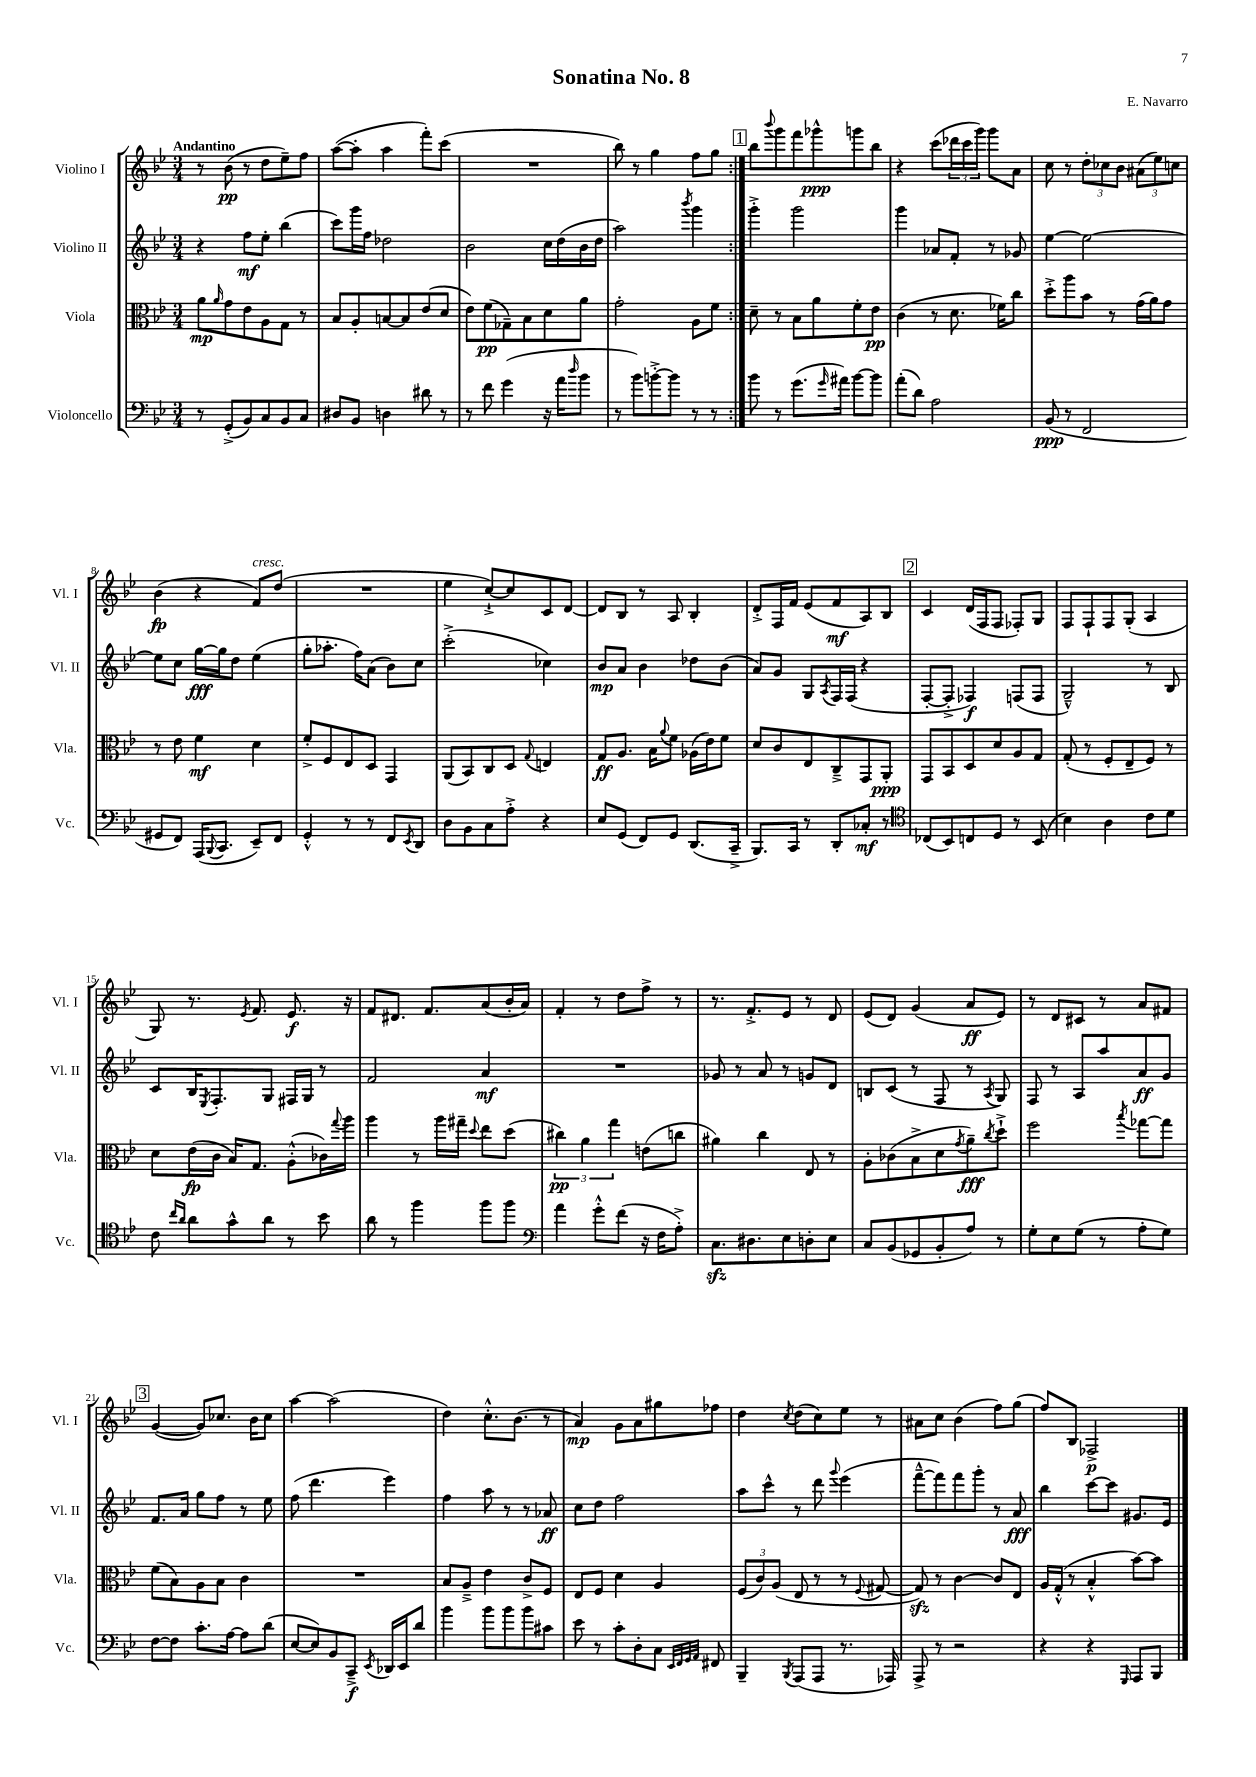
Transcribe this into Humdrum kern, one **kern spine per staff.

**kern	**kern	**kern	**kern
*staff4	*staff3	*staff2	*staff1
*clefF4	*clefC3	*clefG2	*clefG2
*k[b-e-]	*k[b-e-]	*k[b-e-]	*k[b-e-]
*M3/4	*M3/4	*M3/4	*M3/4
8r	8a	4r	8r
.	16qqa	.	.
(8GG'^	8g	.	(8b-
8BB-)	8e-	8ff	8r
8C	8A	8ee-'	8dd
8BB-	8G	(4bb-	8ee-~)
8C	8r	.	8ff
=	=	=	=
8D#	8B-	8ccc)	([8aa
8BB-	8A'	16ggg	8aa']
.	.	16ff	.
4D	[8B	2dd-	4aa
.	8B]	.	.
8d#	(8e-	.	8fff')
8r	8d	.	(8ccc
=	=	=	=
8r	8e-)	2b-	2.r
8f	(8f	.	.
(4g	8G-~)	.	.
.	8B-	.	.
16r	8d	16cc	.
16a	.	(16dd	.
16qqdd	.	.	.
8b-	8a	16b-	.
.	.	16dd	.
=	=	=	=
8r	2g'	2aa)	8bb-)
8b-)	.	.	8r
[8b'^	.	.	4gg
8b]	.	.	.
.	.	8qbbb-	.
8r	8A	4ggg	8ff
8r	8f	.	8gg
=:|!	=:|!	=:|!	=:|!
8b-	8d~	4ggg'^	8bb-
.	.	.	8qqbbb-
8r	8r	.	8ggg
(8.g	8B-	2ggg	8fff
.	8a	.	8ggg-^^
16qqg	.	.	.
16a#)	.	.	.
[8b-	8f'	.	8ggg
8b-]	8e-	.	8bb-
=	=	=	=
(8a'	(4c	4ggg	4r
8d)	.	.	.
2A	8r	8a-	(8ccc
.	8.d	8f'	24ddd-
.	.	.	24ccc
.	.	.	24ggg)
.	.	8r	8ggg
.	16f-)	.	.
.	8cc	8g-	8a
=	=	=	=
(8BB-	8dd'^	[4ee-	8cc
8r	8aa	.	8r
2FF	8b-	2ee-_	12dd'
.	.	.	12cc-
.	8r	.	.
.	.	.	12b-
.	(16g	.	(12a#
.	16a)	.	.
.	.	.	12ee-)
.	8g	.	.
.	.	.	12cc
=	=	=	=
8GG#	8r	8ee-]	(4b-
8FF)	8e-	8cc	.
(16AAA	4f	[16gg	4r
8qqBBB-	.	.	.
8.CC	.	16gg]	.
.	.	8dd	.
8EE-~)	4d	(4ee-	8f)
8FF	.	.	(8dd
=	=	=	=
4GG'^^	8f'^	8gg'	2.r
.	8F	8.aa-'	.
8r	8E-	.	.
.	.	16ff)	.
8r	8D	(8a	.
8FF	4GG	8b-)	.
8qEE-	.	.	.
8DD	.	8cc	.
=	=	=	=
8D	(8AA	(2ccc'^	4ee-
8BB-	8BB-)	.	.
8C	8C	.	[8cc`^)
8A'^	8D	.	8cc]
.	8qqG	.	.
4r	4E	4cc-)	8c
.	.	.	[8d
=	=	=	=
8E-	8G	8b-	8d]
(8GG	8.A	8a	8B-
8FF)	.	4b-	8r
.	16B-	.	.
.	8qqa	.	.
8GG	8f	.	8A
(8.DD	(16A-	8dd-	4B-'
.	16e-)	.	.
.	8f	(8b-	.
16CC~^	.	.	.
=	=	=	=
8.BBB-)	8d	8a)	8d'^
.	8c	8g	16F
16CC	.	.	16f
8r	8E-	8G	(8e-
.	.	8qA	.
8DD'	8C~^	16F	8f
.	.	(16F	.
8C-'	8GG	4r	8A)
8r	8AA'	.	8B-
=	=	=	=
*clefC4	*	*	*
(8C-	8GG	[8F'	4c
8BB-)	8BB-	8F'^]	.
8C	8D	4F-)	(16d
.	.	.	16F
8D	8d	.	8F
8r	8A	(8F	8F-')
(8BB-	8G	8F	8G
=	=	=	=
4B-)	(8G'	2G~^^)	8F
.	8r	.	8F`
4A	8F'	.	8F
.	8E-~	.	(8G'
8c	8F)	8r	4A
8d	8r	8B-	.
=	=	=	=
8c	8d	8c	8G)
16qqcc	.	.	.
16qqa	.	.	.
8a	(16e-	16B-	8.r
.	.	8qE-	.
.	16c	8.F'	.
8g^^	16B-)	.	.
.	.	.	8qe-
.	8.G	.	8.f
8a	.	8G	.
8r	(8A'^^	16F#	8.e-
.	.	16G	.
8b-	16c-)	8r	.
.	8qqgg	.	.
.	16aa	.	16r
=	=	=	=
8a	4aa	2f	8f
8r	.	.	8.d#
4ff	8r	.	.
.	.	.	8.f
.	16aa	.	.
.	16gg#~	.	.
.	8qqdd	.	.
8ff	8ee-	4a	(8a
8ff	(8dd	.	16b-'
.	.	.	16a)
=	=	=	=
*clefF4	*	*	*
4a	6cc#)	2.r	4f'
.	6a	.	.
8g'^^	.	.	8r
.	6gg	.	.
(8f	.	.	8dd
16r	(8e	.	8ff^
16F	.	.	.
8A'^)	8cc	.	8r
=	=	=	=
8.C	4a#)	8g-	8.r
.	.	8r	.
8.D#	.	.	8.f'^
.	4cc	8a	.
8E-	.	8r	8e-
8D'	8E-	8g	8r
8E-	8r	8d	8d
=	=	=	=
8C	8A'	8B	(8e-
(8BB-	(8c-	(8c	8d)
8GG-	8B-^	8r	(4g
8BB-'	8d	8F	.
.	8qg	.	.
8A)	8a~)	8r	8a
.	8qcc	8qA	.
8r	8dd`^	8G)	8e-)
=	=	=	=
8G'	2ff	8F	8r
8E-	.	8r	8d
(8G	.	8A	8c#
8r	.	8aa	8r
.	8qbb-	.	.
8A'	[8gg-	8a	8a
8G)	8gg-]	8g	8f#
=	=	=	=
[8F	(8f	8.f	([4g
8F]	8B-)	.	.
.	.	16a	.
8.c'	8A	8gg	8g])
.	8B-	8ff	8.cc-
[16A	.	.	.
8A]	4c	8r	.
.	.	.	16b-
(8d	.	8ee-	8cc-
=	=	=	=
[8E-	2.r	(8ff	[4aa
8E-])	.	4.ddd	.
8BB-	.	.	(2aa]
8CC~^	.	.	.
8qEE-	.	.	.
16DD-	.	4eee-)	.
16EE-	.	.	.
8d	.	.	.
=	=	=	=
4b-	8B-	4ff	4dd)
.	8A~^	.	.
8b-	4e-	8aa	8.cc'^^
8b-	.	8r	.
.	.	.	(8.b-
8b-	8c^	8r	.
8c#	8F	8a-	8r
=	=	=	=
8e-	8E-	8cc	4a)
8r	8F	8dd	.
8c'	4d	2ff	8g
8D'	.	.	8a
8C	4A	.	8gg#
32qqEE-	.	.	.
32qqFF	.	.	.
32qqGG	.	.	.
32qqAA	.	.	.
8FF#	.	.	8ff-
=	=	=	=
4BBB-~	(12F	8aa	4dd
.	12c)	.	.
.	.	8ccc^^	.
.	(12A	.	.
8qBBB-	.	.	8qcc
(8AAA	8E-	8r	(8dd
8AAA	8r	8ddd	8cc)
.	.	8qqggg	.
8.r	8r	(4eee-	8ee-
.	8qqF	.	.
.	[8G#	.	8r
16AAA-)	.	.	.
=	=	=	=
8AAA^	8G#])	[8fff~^^	8a#
8r	8r	8fff])	8cc
2r	[4c	8fff	(4b-
.	.	8ggg'	.
.	8c]	8r	8ff)
.	8E-	8a	(8gg
=	=	=	=
4r	16A	4bb-	8ff)
.	(16G'^^	.	.
.	8r	.	8B-
4r	4B-'^^	[8ccc	2F-^
.	.	8ccc]	.
16qqGGG	.	.	.
8AAA	[8b-)	8.g#	.
8BBB-	8b-]	.	.
.	.	16e-	.
==	==	==	==
*-	*-	*-	*-
